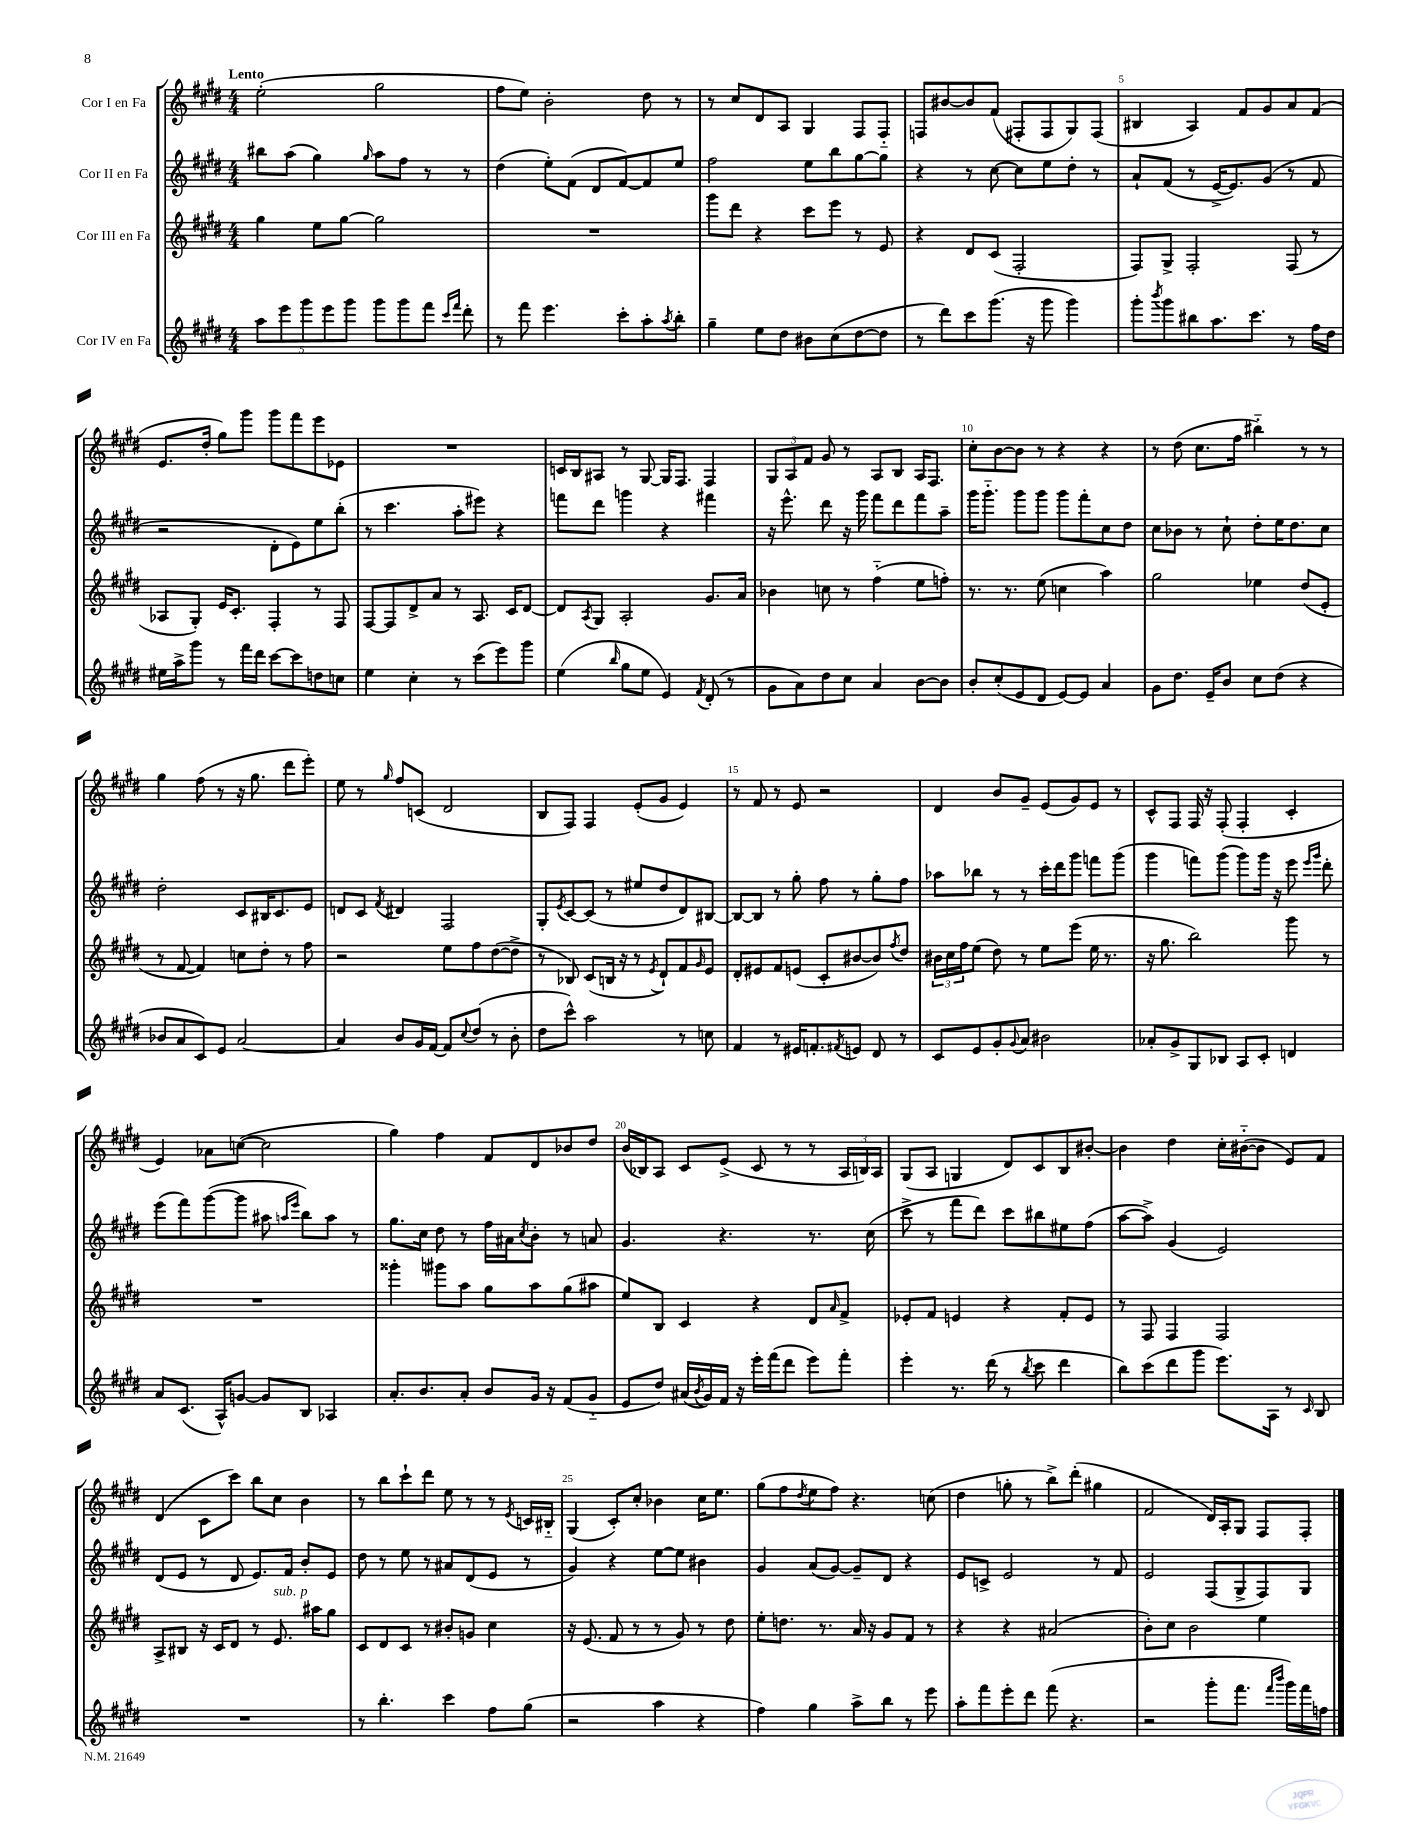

**kern	**kern	**kern	**kern
*staff4	*staff3	*staff2	*staff1
*clefG2	*clefG2	*clefG2	*clefG2
*k[f#c#g#d#]	*k[f#c#g#d#]	*k[f#c#g#d#]	*k[f#c#g#d#]
*M4/4	*M4/4	*M4/4	*M4/4
10aa\L	4gg#\	8bb#\L	(2ee'\
10eee\	.	.	.
.	.	(8aa\J	.
10ggg#\	.	.	.
.	8ee\L	4gg#\)	.
10eee\	.	.	.
.	[8gg#\J	.	.
10ggg#\J	.	.	.
.	.	16qqgg#/	.
8ggg#\L	2gg#\]	8aa\L	2gg#\
8ggg#\	.	8ff#\J	.
8fff#\J	.	8r	.
16qqccc#/LL	.	.	.
16qqfff#/JJ	.	.	.
8ddd#'\	.	8r	.
=	=	=	=
8r	1r	(4dd#\	8ff#\L
8fff#\	.	.	8ee\J)
4.eee\	.	8ee'\L)	2b'\
.	.	(8f#\J	.
.	.	8d#/L	.
8ccc#'\L	.	[8f#/)	.
8aa'\	.	8f#/]	8dd#\
8qaa/	.	.	.
8bb'\J	.	8ee/J	8r
=	=	=	=
4gg#~\	8ggg#\L	2ff#\	8r
.	8ddd#\J	.	8cc#/L
8ee\L	4r	.	8d#/
8dd#\J	.	.	8A/J
8b#\L	8ccc#\L	8ee\L	4G#/
(8cc#\	8eee\J	8bb\	.
[8dd#\	8r	[8gg#\	8F#/L
8dd#\]J	8e/	8gg#\]J	8F#'~/J
=	=	=	=
8r	4r	4r	8F/L
8ddd#\L)	.	.	[8b#/
8ccc#\	8d#/L	8r	8b#/]
(8.ggg#\J	(8c#/J	[8cc#\	(8f#/J
.	2F#'/	8cc#\]L	8F#'/L
16r	.	.	.
8ggg#\	.	8ee\	8F#/
4ggg#\)	.	8dd#'\J	8G#/)
.	.	8r	(8F#/J
=	=	=	=
8ggg#'\L	8F#/L)	8a`/L	4B#/
8qbbb/	.	.	.
8ggg#\	8G#^/J	(8f#/J	.
8bb#\	2F#'/	8r	4A/)
8.aa\	.	[16e^/LK	.
.	.	8.e/])	.
.	.	.	8f#/L
8.ccc#\J	.	.	.
.	.	(8g#/J	8g#/
8r	(8F#/	8r	8a/
16ff#\LL	8r	8f#/	(8f#/J
16dd#\JJ	.	.	.
=	=	=	=
16ee#\LL	8A-/L	2r	8.e/L
16aa^\J	.	.	.
8ggg#\J	8G#'/J)	.	.
.	.	.	16dd#'/Jk
8r	16e/LK	.	8gg#\L)
.	8.c#'/J	.	.
16fff#\LL	.	.	8ggg#\J
16ddd#\JJ	.	.	.
[8ccc#\L	4F#'/	8d#'\L	8ggg#\L
8ccc#\]	.	8e\)	8fff#\
8dd\	8r	8ee\	8eee\
8cc\J	8F#/	(8bb'\J	8e-\J
=	=	=	=
4ee\	[8F#/L	8r	1r
.	8F#/]	4.ccc#\	.
4cc#'\	8d#^/	.	.
.	8a/J	.	.
8r	8r	8aa'\L	.
(8ccc#\L	8.A/	8eee#\J)	.
8eee\)	.	4r	.
.	16c#/LK	.	.
8ggg#\J	[8d#/J	.	.
=	=	=	=
(4ee\	8d#/]L	8fff\L	16c/LL
.	.	.	16B/J
.	8qA/	.	.
.	8G#/J	8ddd#\J	8A#/J
16qqbb/	.	.	.
8gg#\L	2A'/	4ggg\	8r
8ee\J	.	.	[8G#/
4e/)	.	4r	16G#/]LK
.	.	.	8.F#/J
8qf#/	.	.	.
(8d#'/	8.g#/L	4fff#\	4F#/
8r	.	.	.
.	16a/Jk	.	.
=	=	=	=
8g#\L	4b-\	16r	12G#/L
.	.	8.eee^^\	.
.	.	.	12A/
8a\)	.	.	.
.	.	.	12f#/J
8dd#\	8cc\	8ddd#\	8g#/
8cc#\J	8r	16r	8r
.	.	16ggg#\	.
4a/	(4ff#'~\	8fff#\L	8A/L
.	.	8ddd#\	8B/J
[8b\L	8ee\L	8fff#\	16A/LK
.	.	.	8.F#/J
8b\]J	8ff'\J)	8aa~\J	.
=	=	=	=
8b'/L	8.r	16ggg#\LK	8cc#'\L
.	.	8.ggg#'~\J	.
(8cc#'/	.	.	[8b\
.	8.r	.	.
8e/	.	8ggg#\L	8b\]J
8d#/J	(8ee\	8ggg#\J	8r
[8e/L)	4cc\	8ggg#\L	4r
8e/]J	.	8fff#'\	.
4a/	4aa\)	8cc#\	4r
.	.	8dd#\J	.
=	=	=	=
8g#\L	2gg#\	8cc#\L	8r
8.dd#\J	.	8b-\J	(8dd#\
.	.	8r	8.cc#\L
16e~/LK	.	.	.
8b/J	.	8cc#`\	.
.	.	.	16ff#\Jk
8cc#\L	4ee-\	8dd#'\L	4bb#'~\)
(8dd#\J	.	16ee\K	.
.	.	8.dd#\	.
4r	(8dd#/L	.	8r
.	8e'/J	8cc#\J	8r
=	=	=	=
8b-/L	8r	2dd#'\	4gg#\
8a/	[8f#/	.	.
8c#/)	4f#/])	.	(8ff#\
8e/J	.	.	8r
[2a/	8cc\L	8c#/L	16r
.	.	.	8.gg#\
.	8dd#'\J	16B#/K	.
.	.	8.c#/	.
.	8r	.	8ddd#\L
.	8ff#\	8e/J	8eee'\J)
=	=	=	=
4a/]	2r	8d/L	8ee\
.	.	8c#/J	8r
.	.	8qf#/	16qqgg#/
8b/L	.	4d#/	8ff#/L
16g#/L	.	.	(8c/J
[16f#/JJ	.	.	.
8f#/]L	8ee\L	2F#/	2d#/
8qqcc#/	.	.	.
(8dd#/J	8ff#\	.	.
8r	([8dd#\	.	.
8b'\	8dd#^\]J	.	.
=	=	=	=
8dd#\L	8r	8G#'/L	8B/L
.	.	8qe/	.
8ccc#^^\J)	8B-/)	[8c#/	8F#/J)
2aa\	(8c#/L	(8c#/]J	4F#/
.	16B/Jk	8r	.
.	16r	.	.
.	8r	8ee#/L	(8e'/L
.	8qe/	.	.
.	8d#`/L)	8dd#/	8g#/J
8r	8f#/	8d#/)	4e/)
.	16qqg#/	.	.
8cc\	8e/J	[8B#/J	.
=	=	=	=
4f#/	8d#'/L	8B#/_L	8r
.	8e#/	8B#/]J	8f#/
8r	8f#/	8r	8r
16e#/LK	(8e/J	8gg#'\	8e/
8.f'/	.	.	.
.	8c#'/L	8ff#\	2r
8qf#/	.	.	.
8e/J	[8b#/	8r	.
8d#/	8b#/])	8gg#'\L	.
.	8qff#/	.	.
8r	8dd#/J	8ff#\J	.
=	=	=	=
8c#/L	24b#\LL	8aa-\L	4d#/
.	24cc#\	.	.
.	24ff#\J	.	.
8e/	(8ee\J	8bb-\J	.
8g#'/	8dd#\)	8r	8b/L
8qqg#/	.	.	.
8a/J	8r	8r	8g#~/J
2b#\	8ee\L	16ccc#'\LL	(8e/L
.	.	16ddd#\J	.
.	(8eee\J	8ggg#\J	8g#/)
.	16ee\	8fff\L	8e/J
.	8.r	.	.
.	.	(8ggg#\J	8r
=	=	=	=
8a-'/L	16r	4ggg#\	8c#^^/L
.	8.gg#\	.	.
8g#^/	.	.	8F#/J
8G#/	2bb\)	8fff\L)	16F#/
.	.	.	16r
8B-/J	.	(8ggg#\J	(8F#'/
8A/L	.	8ggg#\L)	4F#'/
8c#'/J	.	16ggg#\Jk	.
.	.	16r	.
4d/	8ggg#\	8eee\	4c#'/
.	.	16qqeee/LL	.
.	.	16qqggg#/JJ	.
.	8r	8ddd#'\	.
=	=	=	=
8a/L	1r	(8eee\L	4e/)
(8.c#/J	.	8fff#\)	.
.	.	([8ggg#\	8a-\L
16A^^/LK)	.	.	.
[8g/J	.	8ggg#\]J	([8cc\J
8g/]L	.	8aa#\	2cc\]
.	.	16qqaa/LL	.
.	.	16qqeee/JJ	.
8B/J	.	8bb\L)	.
4A-/	.	8aa\J	.
.	.	8r	.
=	=	=	=
8.a'/L	4ggg##'\	8.gg#\L	4gg#\)
8.b/	.	16cc#\Jk	.
.	8ggg#\L	8dd#\	4ff#\
8a'/J	8aa\J	8r	.
8b/L	8gg#\L	16ff#\LL	8f#/L
.	.	16a#\J	.
.	.	8qcc#/	.
16g#/Jk	8aa\	8b'\J	8d#/
16r	.	.	.
(8f#/L	(8gg#\	8r	8b-/
8g#'~/J	8aa#\J	8a/	8dd#/J
=	=	=	=
8e/L	8ee/L)	4.g#/	(16b/LL
.	.	.	16B-/J)
8dd#/J)	8B/J	.	8A/J
(16a#/LL	4c#/	.	8c#/L
8qb/	.	.	.
16g#/)	.	.	.
16f#/JJ	.	4.r	(8e^/J
16r	.	.	.
16eee'\LL	4r	.	8c#/
(16fff#\J	.	.	.
8ddd#\J	.	.	8r
8eee\L)	8d#/L	8.r	8r
.	16qqa/	.	.
8fff#'\J	8f#^/J	.	24A/LL
.	.	.	24B/)
.	.	(16cc#\	.
.	.	.	24A/JJ
=	=	=	=
4eee'\	8e-'/L	8ccc#^\	(8G#/L
.	8f#/J	8r	8A/J
8.r	4e/	8fff#\L	4G/
.	.	8ddd#\J)	.
(16ddd#\	.	.	.
8r	4r	8ccc#\L	8d#/L)
8qbb/	.	.	.
8ccc#\	.	8bb#\	8c#/
4ddd#\	8f#'/L	8ee#\	8B/
.	8e/J	(8ff#\J	[8b#'/J
=	=	=	=
8bb\L)	8r	[8aa\L	4b#\]
(8ccc#\	8F#/	8aa^\]J)	.
8ddd#\	4F#/	(4g#/	4dd#\
8ggg#\J	.	.	.
8.eee\L)	2F#/	2e/)	16cc#'\LL
.	.	.	([16b#'~\J
.	.	.	8b#\]J
16A\Jk	.	.	.
8r	.	.	8e/L)
16qqc#/	.	.	.
8B/	.	.	8f#/J
=	=	=	=
1r	8A^/L	(8d#/L	(4d#/
.	8B#/J	8e/J	.
.	16r	8r	8c#\L
.	16c#/LK	.	.
.	8d#/J	8d#/	8ccc#\J)
.	8r	8.e/L)	8bb\L
.	8.e/	.	8cc#\J
.	.	16f#/Jk	.
.	.	8b'/L	4b\
.	16aa#\LK	.	.
.	8gg#\J	8e/J	.
=	=	=	=
8r	8c#/L	8dd#\	8r
4.bb'\	8d#/	8r	8bb\L
.	8c#/J	8ee\	8ccc#`\
.	8r	8r	8ddd#\J
4ccc#\	8b#'/L	8a#/L	8ee\
.	8g/J	(8d#/	8r
8ff#\L	4cc#\	8e/J	8r
.	.	.	8qe/
(8gg#\J	.	8r	16c/LL
.	.	.	16B#'~/JJ
=	=	=	=
2r	16r	4g#/)	(4G#/
.	(8.e/	.	.
.	8f#/	4r	8c#'/L)
.	8r	.	8cc#'/J
4aa\	8r	[8ee\L	4b-\
.	8g#/)	8ee\]J	.
4r	8r	4b#\	16cc#\LK
.	.	.	8.ee\J
.	8dd#\	.	.
=	=	=	=
4ff#\)	8ee'\L	4g#/	(8gg#\L
.	8.dd\J	.	8ff#\
.	.	.	8qdd#/
4gg#\	.	(8a/L	8ee\
.	8.r	.	.
.	.	[8g#/J)	8ff#\J)
8aa^\L	16a/	8g#~/]L	4.r
.	16r	.	.
8bb\J	8g#/L	8d#/J	.
8r	8f#/J	4r	.
8eee\	8r	.	(8cc\
=	=	=	=
8aa'\L	4r	8e/L	4dd#\
8fff#\	.	8c^/J	.
8eee'\	4r	2e/	8gg'\
8ddd#\J	.	.	8r
(8fff#\	(2a#/	.	8bb^\L)
4.r	.	.	(8ddd#'\J
.	.	8r	4gg#\
.	.	8f#/	.
=	=	=	=
2r	8b'\L)	2e/	2f#/
.	8cc#\J	.	.
.	2b\	.	.
8ggg#'\L	.	(8F#/L	16d#/LL)
.	.	.	16A'/J
8.fff#\J	.	8G#^/	8G#/J
.	4ee\	8F#/)	8F#/L
16qqfff#/LL	.	.	.
16qqbbb/JJ	.	.	.
16ggg#\LL)	.	.	.
16fff#\	.	8G#/J	8F#'/J
16ff\JJ	.	.	.
==	==	==	==
*-	*-	*-	*-
